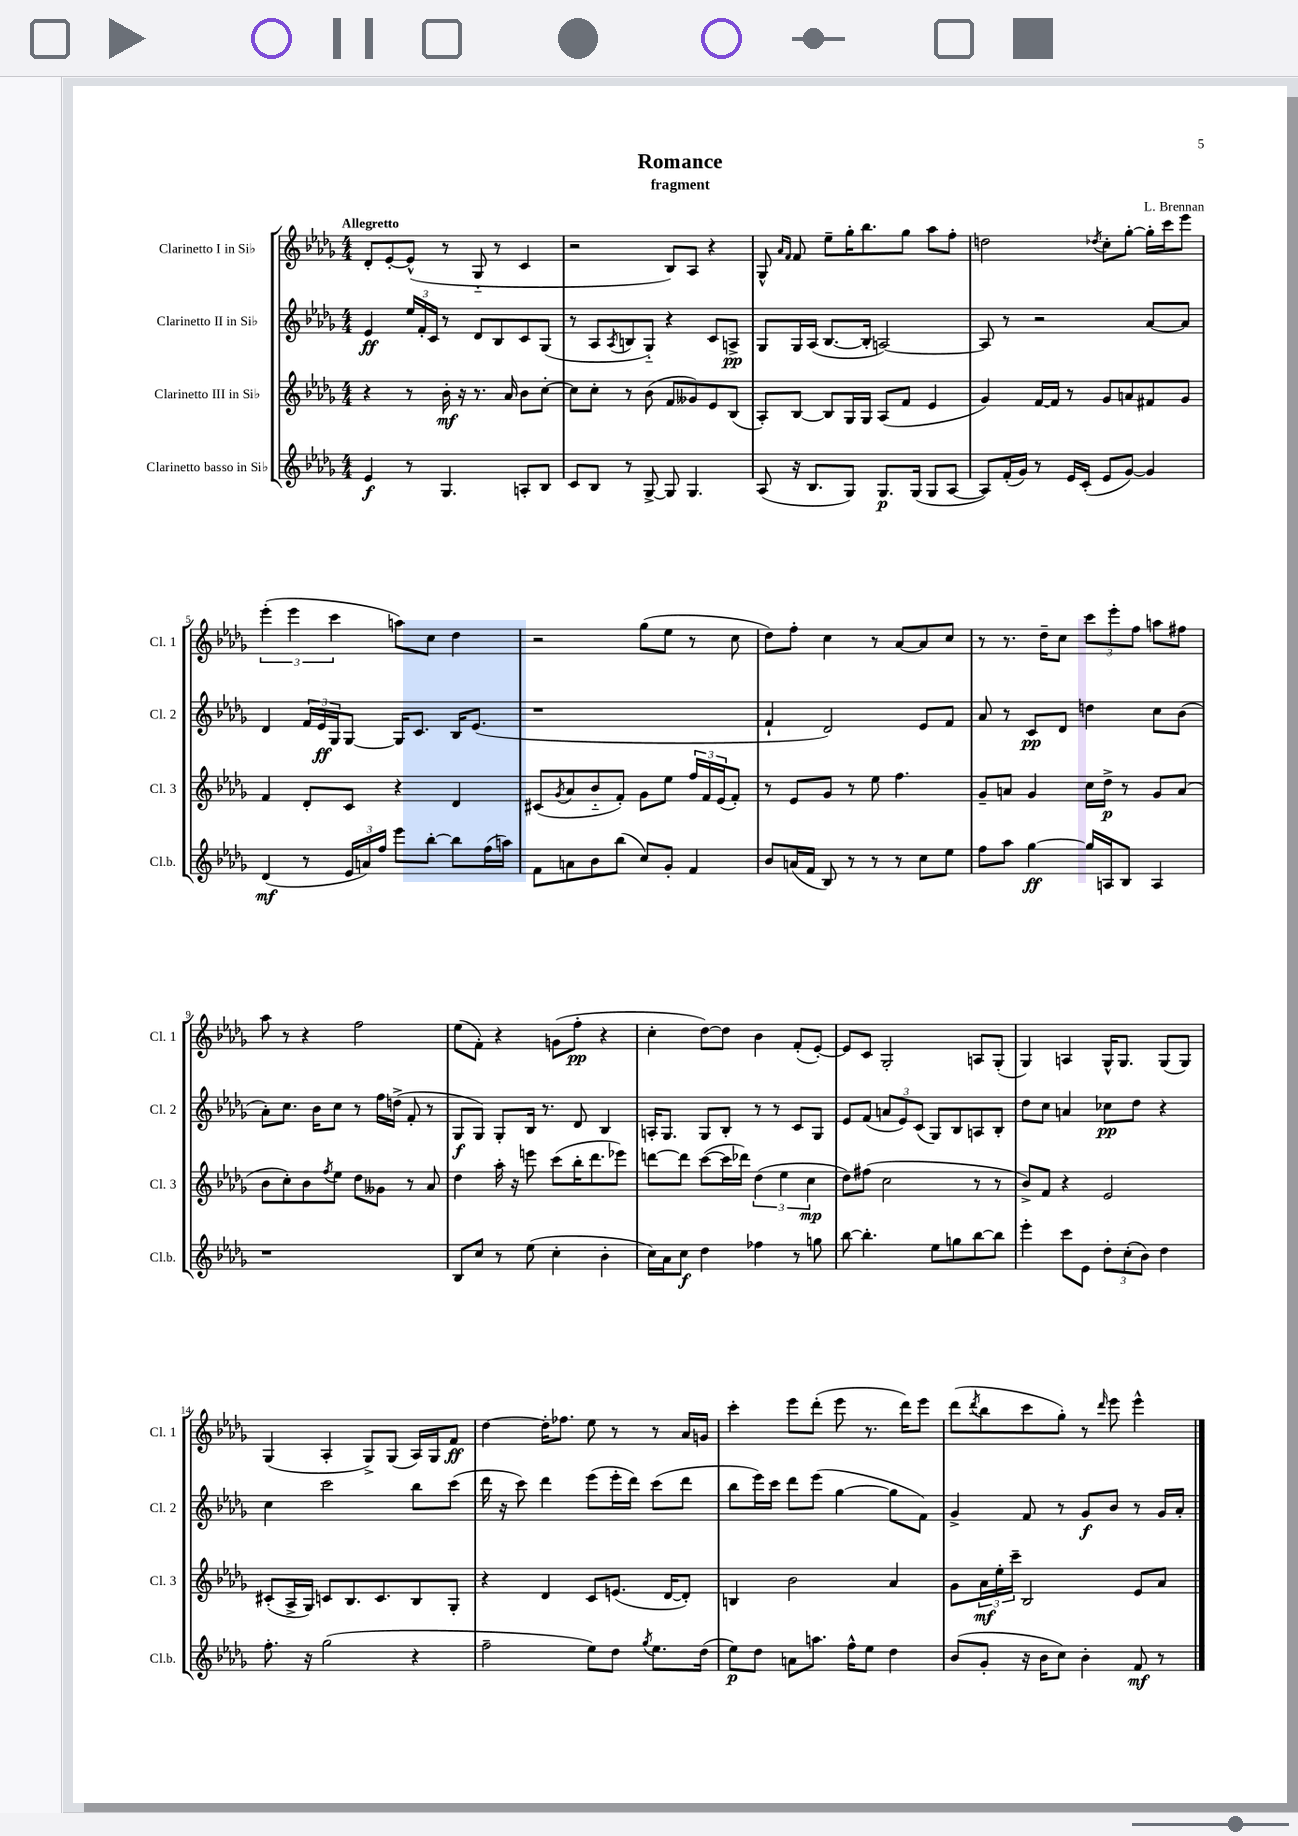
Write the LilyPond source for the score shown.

\header { title = "Romance" composer = "L. Brennan" subtitle = "fragment" }
<<
\new StaffGroup <<
\new Staff = "s0" \with { instrumentName = "Clarinetto I in Sib" shortInstrumentName = "Cl. 1" } {
    \clef treble \key des \major \numericTimeSignature \time 4/4 \tempo "Allegretto"
    des'8-. ees'8~-. ees'8-^( r8 ges8-_ r8 c'4 |
    r2 bes8) aes8 r4 |
    ges8-^ \grace { aes'16 f'16 } f'8 ees''8-- ges''16-. bes''8. ges''8 aes''8 f''8-. |
    d''2 \acciaccatura { des''8 } c''8-. ges''8~-. ges''16-. c'''16 ees'''8 |
    \tuplet 3/2 { ees'''4-.( ees'''4 c'''4 } a''8) c''8 des''4 |
    r2 ges''8( ees''8 r8 c''8 |
    des''8) f''8-. c''4 r8 aes'8~ aes'8 c''8 |
    r8 r8. des''16-- c''8 \tuplet 3/2 { c'''8 ees'''8-. f''8 } a''8 fis''8 |
    aes''8 r8 r4 f''2 |
    ees''8( f'8-.) r4 g'8( f''8-.\pp r4 |
    c''4-. des''8~) des''8 bes'4 f'8-.( ees'8~-.) |
    ees'8 c'8 ges2-. a8 ges8-.( |
    ges4) a4 ges16-^ ges8. ges8( ges8) |
    ges4( aes4-. ges8->) ges8( aes16) ges16 f'8\ff |
    des''4~ des''16-. fes''8. ees''8 r8 r8 aes'16 g'16 |
    c'''4-. ees'''8 des'''8-.( ees'''8 r8. des'''16) ees'''8 |
    des'''8( \acciaccatura { des'''8 } bes''8 c'''8 ges''8-.) r8 \grace { des'''16 } ees'''8 ees'''4-^ \bar "|." |
}
\new Staff = "s1" \with { instrumentName = "Clarinetto II in Sib" shortInstrumentName = "Cl. 2" } {
    \clef treble \key des \major \numericTimeSignature \time 4/4
    ees'4\ff \tuplet 3/2 { ees''16 f'16-. c'16 } r8 des'8 bes8 c'8 ges8( |
    r8 aes8 \acciaccatura { aes8 } b8 ges8-_) r4 c'8 a8->\pp |
    ges8 ges16 aes16( bes8.~ bes16-. a2~) |
    a8 r8 r2 aes'8~ aes'8 |
    des'4 \tuplet 3/2 { f'16 ees'16\ff ges16 } ges8~ ges16 c'8. bes16 ees'8.( |
    r1 |
    f'4-! des'2) ees'8 f'8 |
    aes'8 r8 c'8\pp des'8 d''4 c''8 bes'8( |
    aes'8-.) c''8. bes'16 c''8 r8 f''16 d''16->( f'8-. r8 |
    ges8\f ges8) ges8-. bes16 r8. des'8 bes4 |
    a16-. ges8. ges8 bes8-. r8 r8 c'8 ges8 |
    ees'8 f'8( \tuplet 3/2 { a'8 ees'8) c'8( } ges8) bes8 a8 bes8-. |
    des''8 c''8 a'4 ces''8\pp des''8 r4 |
    c''4 c'''2 bes''8 c'''8( |
    des'''16 r16 c'''8) des'''4 ees'''8( ees'''16-. des'''16) c'''8( des'''8 |
    bes''8 ees'''16) c'''16 des'''8 ees'''8( ges''4~ ges''8 f'8) |
    ges'4-> f'8 r8 ges'8\f bes'8 r8 ges'16 aes'16-. \bar "|." |
}
\new Staff = "s2" \with { instrumentName = "Clarinetto III in Sib" shortInstrumentName = "Cl. 3" } {
    \clef treble \key des \major \numericTimeSignature \time 4/4
    r4 r8 bes'16-.\mf r16 r8. aes'16 bes'8 c''8~-. |
    c''8 c''8-. r8 bes'8( f'8 geses'8) ees'8 bes8( |
    aes8-.) bes8~ bes8 ges16 ges16 aes8( f'8 ees'4 |
    ges'4) f'16~ f'16 r8 ges'8 a'8 fis'8 ges'8 |
    f'4 des'8-. c'8 r4 des'4 |
    cis'8( \acciaccatura { ges'8 } aes'8 bes'8-_ f'8-.) ges'8 ees''8 \tuplet 3/2 { f''16 f'16 ees'16( } f'8-.) |
    r8 ees'8 ges'8 r8 ees''8 f''4. |
    ges'8-- a'8 ges'4 c''16 des''16->\p r8 ges'8 a'8( |
    bes'8 c''8-.) bes'8 \acciaccatura { f''8 } ees''8 des''8 geses'8 r8 aes'8 |
    des''4 aes''16-. r16 e'''8 c'''8( bes''16-. des'''8. ees'''8) |
    d'''8~ d'''8 c'''8~( c'''16 des'''16) \tuplet 3/2 { des''4( ees''4 c''4\mp } |
    des''8) fis''8( c''2 r8 r8 |
    bes'8->) f'8 r4 ees'2 |
    cis'8-.( aes16-> ges16) c'8 bes8. c'8. bes8 ges8-. |
    r4 des'4 c'8 e'8.( des'16~ des'8-.) |
    b4 bes'2 aes'4 |
    ges'8 \tuplet 3/2 { aes'16\mf ees''16-. c'''16-- } bes2 ees'8 aes'8 \bar "|." |
}
\new Staff = "s3" \with { instrumentName = "Clarinetto basso in Sib" shortInstrumentName = "Cl.b." } {
    \clef treble \key des \major \numericTimeSignature \time 4/4
    ees'4\f r8 ges4. a8-. bes8 |
    c'8 bes8 r8 ges8~-> ges8 ges4. |
    aes8( r16 bes8. ges8) ges8.\p ges16( ges8 aes8~ |
    aes8) f'16-.( ges'16) r8 ees'16 c'16-.( ees'8 ges'8~) ges'4 |
    des'4\mf( r8 \tuplet 3/2 { ees'16 a'16) f''16 } ees'''8 bes''8~-. bes''8 f''16( a''16) |
    f'8 a'8 bes'8 bes''8( c''8) ges'8-. f'4 |
    bes'8 a'16( f'16 bes8) r8 r8 r8 c''8 ees''8 |
    f''8 aes''8 ges''4~\ff ges''16 a16 bes8 a4 |
    r1 |
    bes8 c''8 r8 ees''8( c''4-. bes'4-. |
    c''16) aes'16 c''8\f des''4 fes''4 r8 g''8 |
    bes''8~ bes''4.-. ees''8 g''8 bes''8~ bes''8 |
    ees'''4-. c'''8 ees'8 \tuplet 3/2 { des''8-. c''8-.( bes'8) } des''4 |
    f''8.-. r16 ges''2( r4 |
    f''2-- ees''8) des''8 \acciaccatura { ges''8 } ees''8. des''16( |
    ees''8\p) des''8 a'8 a''8. f''16-^ ees''8 des''4 |
    bes'8( ges'8-. r16 bes'16 c''8) bes'4-. f'8\mf r8 \bar "|." |
}
>>
>>
